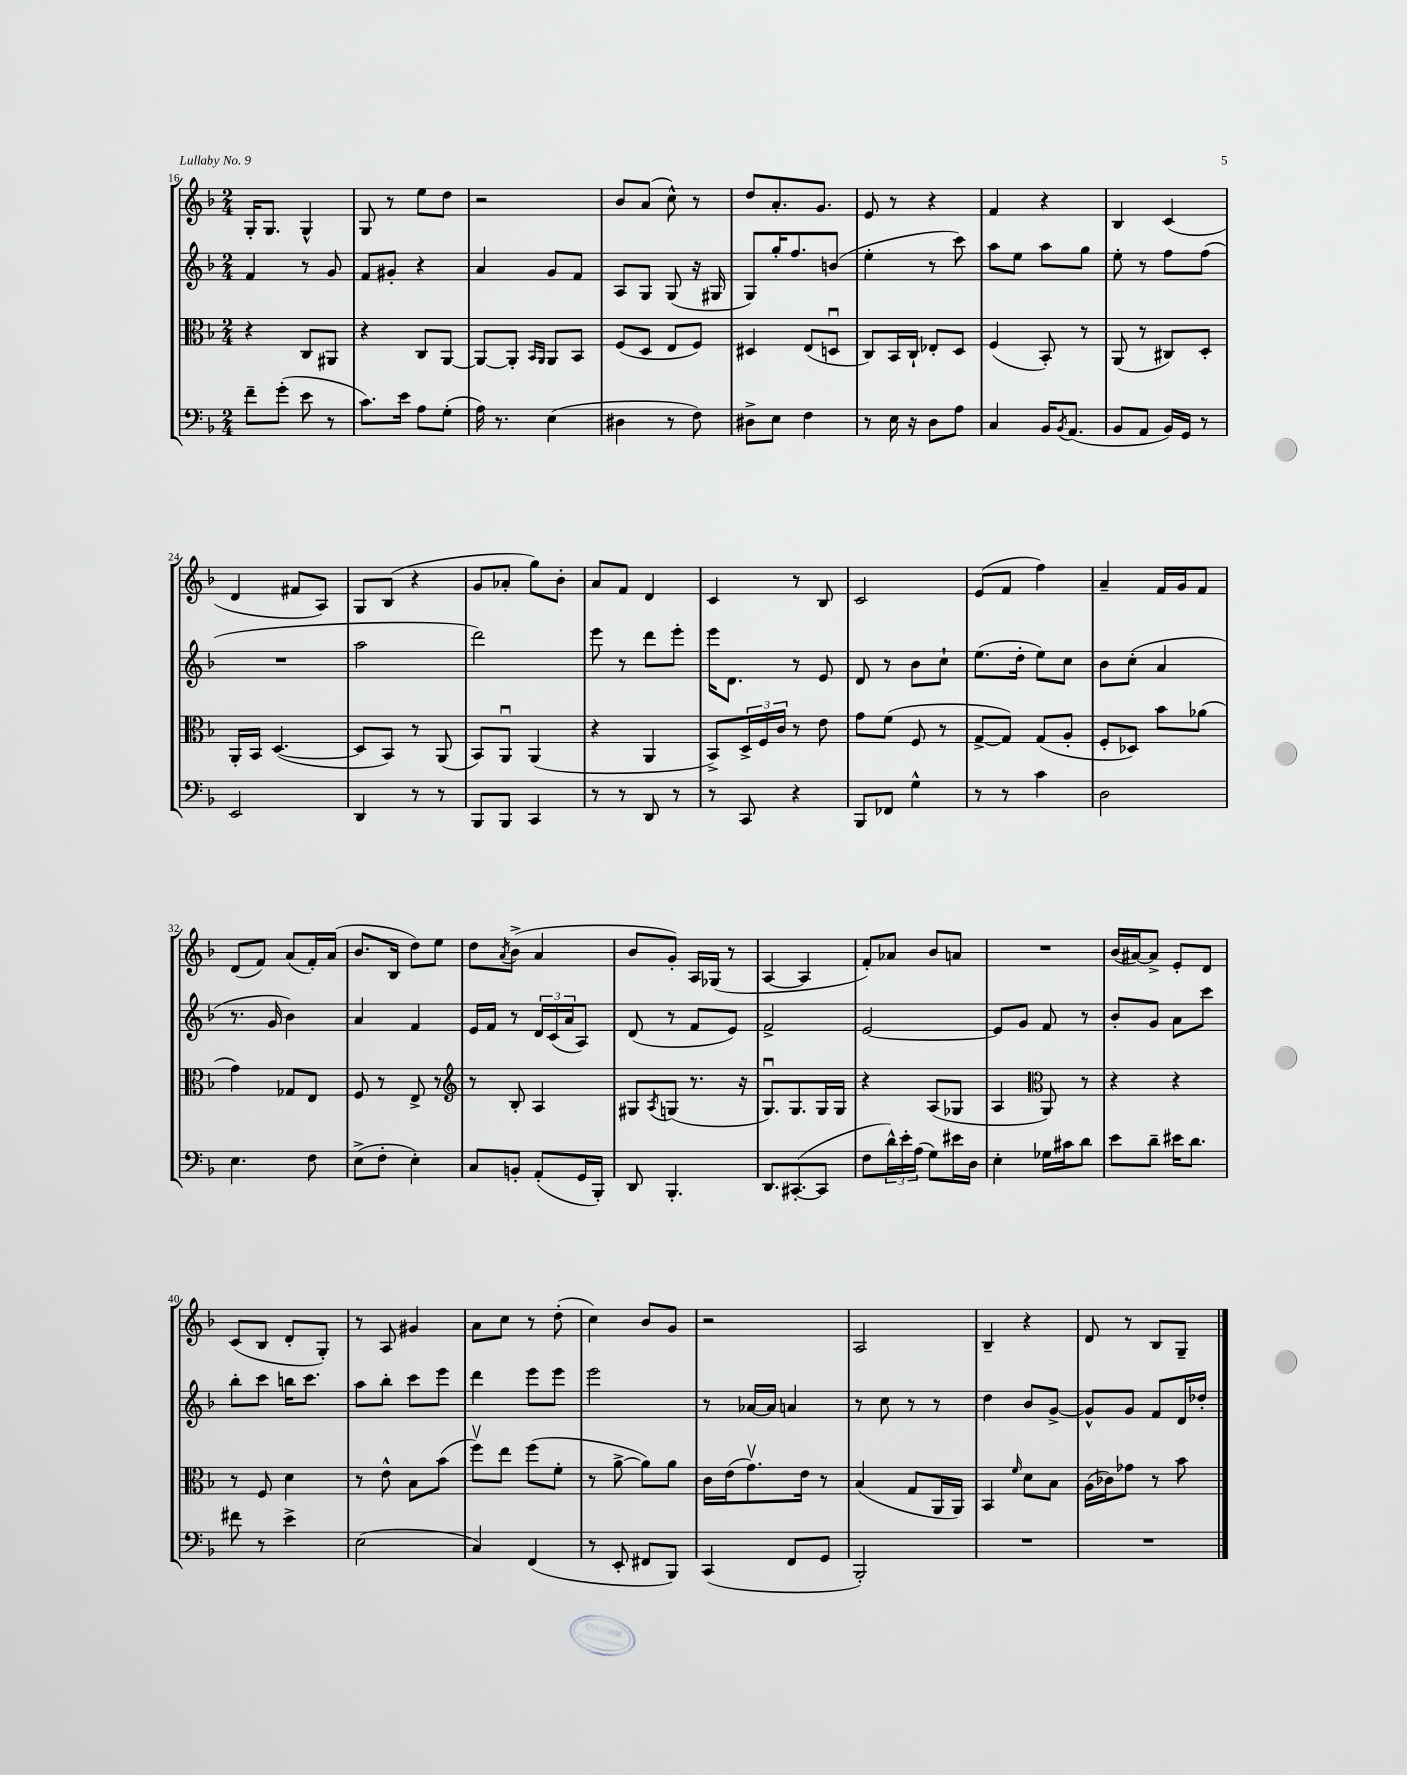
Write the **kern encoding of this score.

**kern	**kern	**kern	**kern
*staff4	*staff3	*staff2	*staff1
*clefF4	*clefC3	*clefG2	*clefG2
*k[b-]	*k[b-]	*k[b-]	*k[b-]
*M2/4	*M2/4	*M2/4	*M2/4
8f~	4r	4f	16G'
.	.	.	8.G
(8g'	.	.	.
8e	8C	8r	4G^^
8r	8AA#	8g	.
=	=	=	=
8.c)	4r	8f	8G
.	.	8g#'	8r
16e	.	.	.
8A	8C	4r	8ee
(8G'	[8AA	.	8dd
=	=	=	=
16A)	8AA_	4a	2r
8.r	.	.	.
.	8AA']	.	.
.	16qqBB-	.	.
.	16qqAA	.	.
(4E	8AA	8g	.
.	8BB-	8f	.
=	=	=	=
4D#	(8F	8A	8b-
.	8D	8G	(8a
8r	8E	(8G	8cc^^)
8F)	8F)	16r	8r
.	.	16G#	.
=	=	=	=
8D#^	4D#	8G)	8dd
8E	.	16gg'	8.a'
.	.	8.ff	.
4F	(8E	.	.
.	.	.	8.g
.	8Du	(8b	.
=	=	=	=
8r	8C)	4ee'	8e
16E	16BB-	.	8r
16r	16C`	.	.
8D	8E-'	8r	4r
8A	8D	8ccc)	.
=	=	=	=
4C	(4F	8aa	4f
.	.	8ee	.
16BB-	8BB-')	8aa	4r
8qBB-	.	.	.
(8.AA	.	.	.
.	8r	8gg	.
=	=	=	=
8BB-	(8AA	8ee'	4B-
8AA	8r	8r	.
16BB-)	8C#)	8ff	(4c
16GG	.	.	.
8r	8D'	(8ff	.
=	=	=	=
2EE	16AA'	2r	4d
.	16BB-	.	.
.	([4.D	.	.
.	.	.	8f#
.	.	.	8A)
=	=	=	=
4DD	8D]	2aa	8G
.	8BB-)	.	(8B-
8r	8r	.	4r
8r	(8AA	.	.
=	=	=	=
8BBB-	8BB-)	2ddd)	8g
8BBB-	8AAu	.	8a-'
4CC	(4AA	.	8gg)
.	.	.	8b-'
=	=	=	=
8r	4r	8eee	8a
8r	.	8r	8f
8DD	4AA	8ddd	4d
8r	.	8eee'	.
=	=	=	=
8r	8BB-^)	16eee	4c
.	.	8.d	.
8CC	24D^	.	.
.	24F	.	.
.	24c	.	.
4r	8r	8r	8r
.	8e	8e	8B-
=	=	=	=
8BBB-	8g	8d	2c
8FF-	(8f	8r	.
4G^^	8F	8b-	.
.	8r	8cc`	.
=	=	=	=
8r	[8G^	(8.ee	(8e
8r	8G])	.	8f
.	.	16dd'	.
4c	(8G	8ee)	4ff)
.	8A'	8cc	.
=	=	=	=
2D	8F'	8b-	4a~
.	8D-)	(8cc'	.
.	8b-	4a	16f
.	.	.	16g
.	(8a-	.	8f
=	=	=	=
4.E	4g)	8.r	(8d
.	.	.	8f)
.	.	16g	.
.	8G-	4b-)	(8a
8F	8E	.	16f')
.	.	.	(16a
=	=	=	=
(8E^	8F	4a	8.b-
8F'	8r	.	.
.	.	.	16B-
4E')	8E^	4f	8dd)
.	8r	.	8ee
=	=	=	=
*	*clefG2	*	*
8C	8r	16e	8dd
.	.	16f	.
.	.	.	8qa
8BB'	8B-'	8r	(8b-^
(8AA'	4A	24d	4a
.	.	(24c	.
.	.	24a	.
16GG	.	8A)	.
16BBB-')	.	.	.
=	=	=	=
8DD	8G#	(8d	8b-
.	8qA	.	.
4.BBB-'	(8G	8r	8g')
.	8.r	8f	16A
.	.	.	(16G-
.	.	8e)	8r
.	16r	.	.
=	=	=	=
8.DD	8.Gu)	2f^	[4A
([8.CC#'	8.G	.	.
.	.	.	4A]
8CC#]	16G	.	.
.	16G	.	.
=	=	=	=
8F	4r	[2e	8f')
24d^^)	.	.	8a-
24e'	.	.	.
(24A	.	.	.
8G)	(8A	.	8b-
16e#	8G-	.	8a
16D	.	.	.
=	=	=	=
4E'	4A	8e]	2r
.	.	8g	.
*	*clefC3	*	*
16G-	8AA)	8f	.
16c#	.	.	.
8d	8r	8r	.
=	=	=	=
8e	4r	8b-'	(16b-
.	.	.	[16a#)
8d~	.	8g	8a#^]
16e#	4r	8a	8e'
8.d	.	.	.
.	.	8ccc	8d
=	=	=	=
8f#	8r	8bb-'	(8c
8r	8F	8ccc	8B-
4e^	4d	16bb	8d'
.	.	8.ccc	.
.	.	.	8G')
=	=	=	=
(2E	8r	8aa	8r
.	8e^^	8bb-'	8A
.	8B-	8ccc	4g#
.	(8b-	8eee	.
=	=	=	=
4C)	8ffv)	4ddd	8a
.	8ee	.	8cc
(4FF	(8ff	8eee	8r
.	8f'	8eee	(8dd'
=	=	=	=
8r	8r	2eee	4cc)
8EE'	[8a^	.	.
8FF#	8a])	.	8b-
8BBB-)	8a	.	8g
=	=	=	=
(4CC	16c	8r	2r
.	(16e	.	.
.	8.gv)	[16a-	.
.	.	16a-]	.
8FF	.	4a	.
.	16e	.	.
8GG	8r	.	.
=	=	=	=
2BBB-')	(4B-	8r	2A
.	.	8cc	.
.	8G	8r	.
.	16AA	8r	.
.	16AA)	.	.
=	=	=	=
2r	4BB-	4dd	4B-~
.	16qqf	.	.
.	8d	8b-	4r
.	8B-	[8g^	.
=	=	=	=
2r	(16A	8g^^]	8d
.	16c-)	.	.
.	8g-	8g	8r
.	8r	8f	8B-
.	8b-	16d	8G~
.	.	16dd-'	.
==	==	==	==
*-	*-	*-	*-
